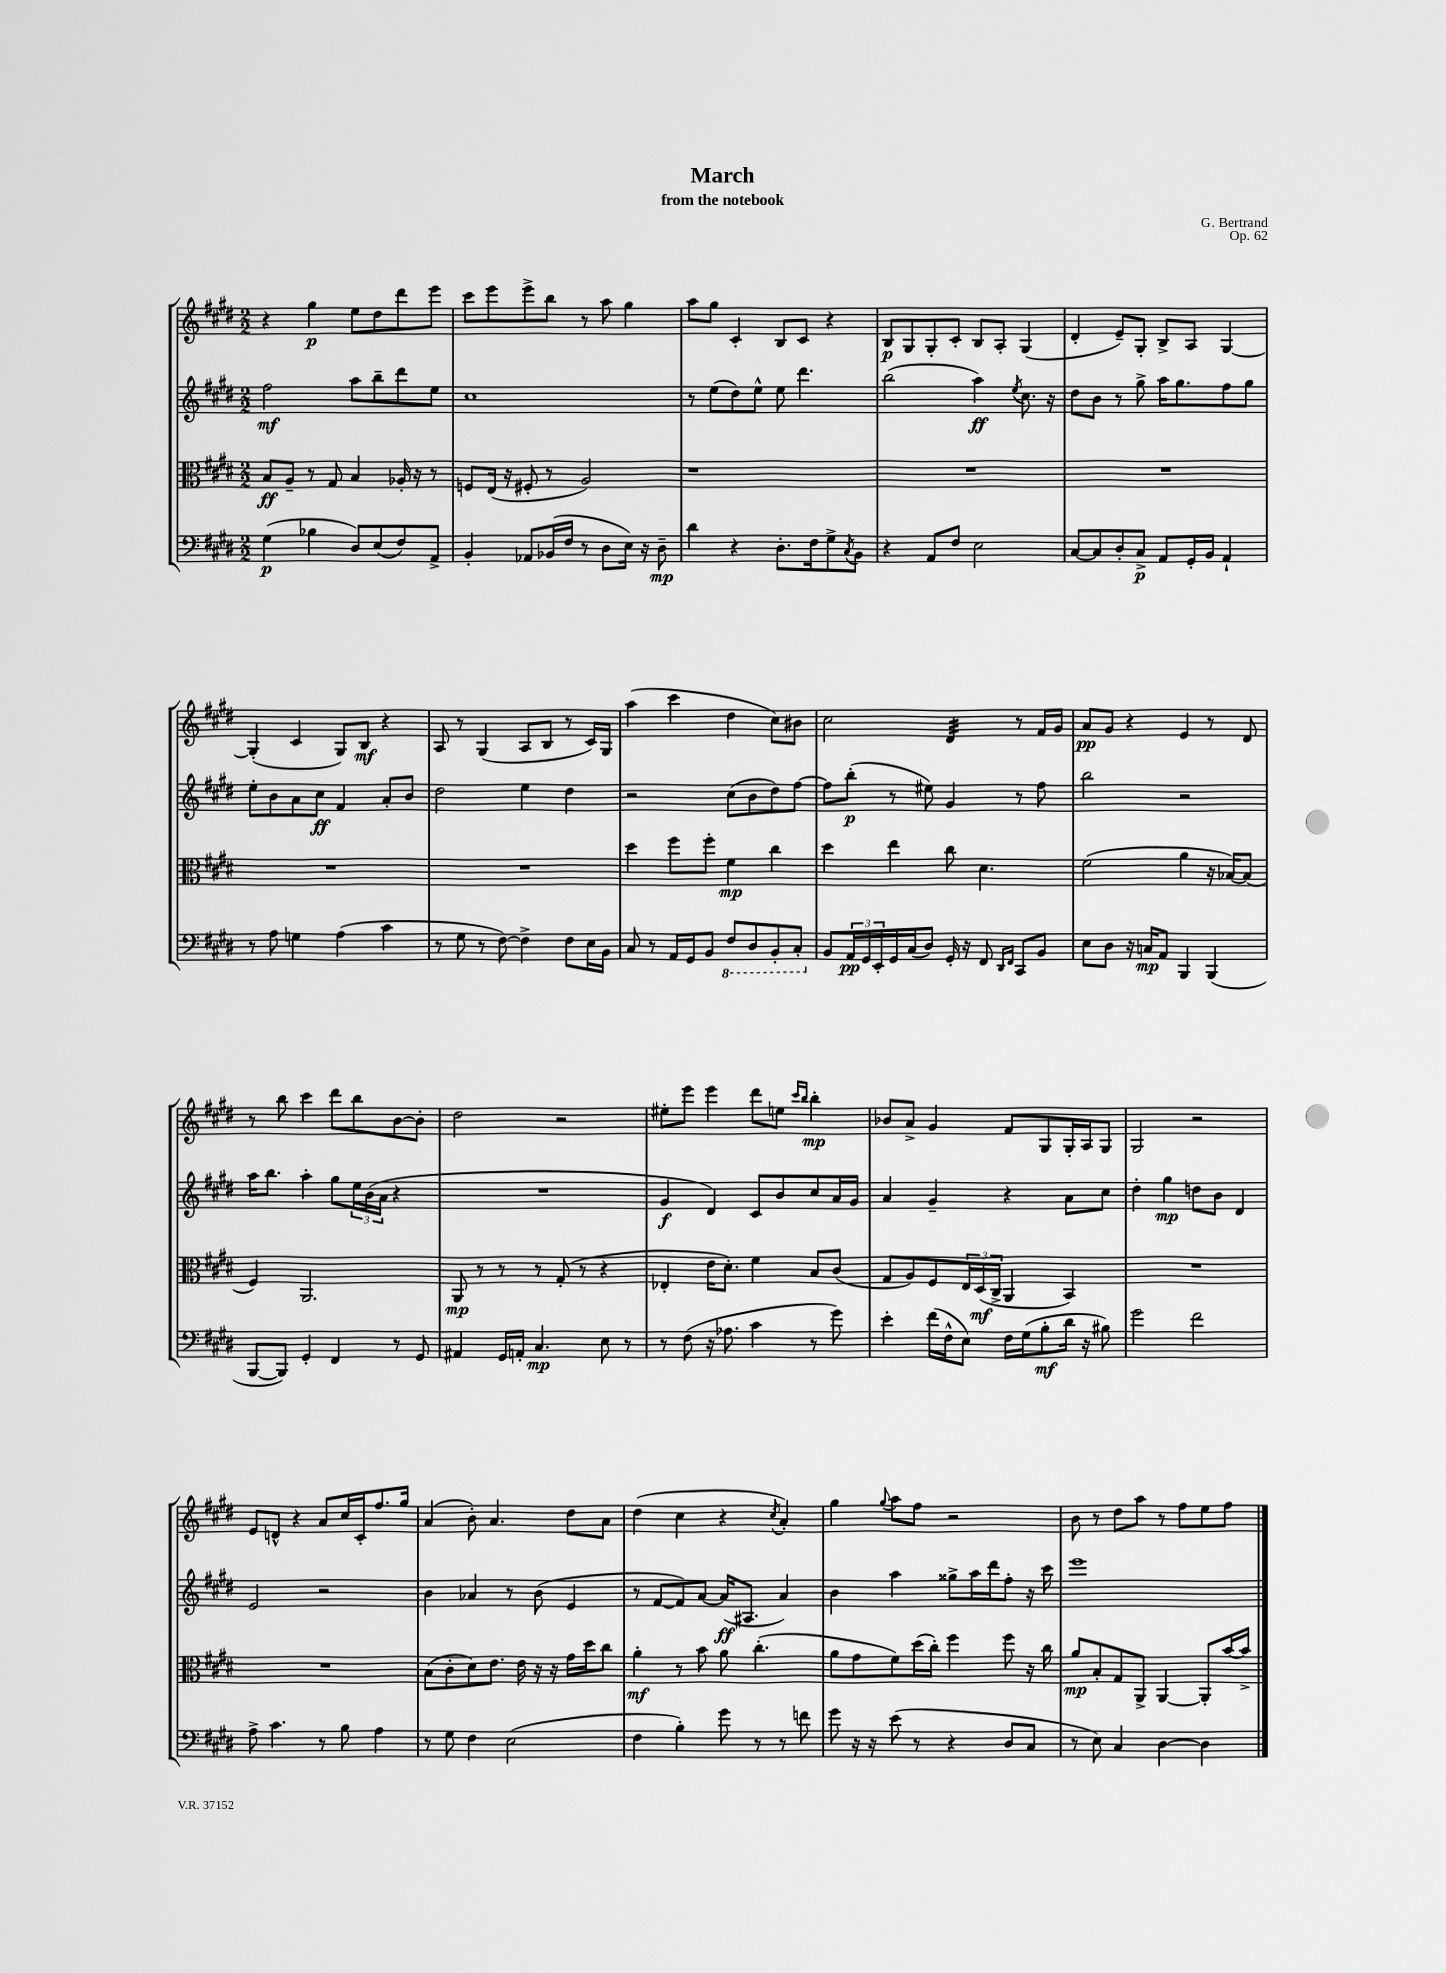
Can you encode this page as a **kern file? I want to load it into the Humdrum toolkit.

**kern	**dynam	**kern	**dynam	**kern	**dynam	**kern	**dynam
*part4	*part4	*part3	*part3	*part2	*part2	*part1	*part1
*staff4	*staff4	*staff3	*staff3	*staff2	*staff2	*staff1	*staff1
*clefF4	*	*clefC3	*	*clefG2	*	*clefG2	*
*k[f#c#g#d#]	*	*k[f#c#g#d#]	*	*k[f#c#g#d#]	*	*k[f#c#g#d#]	*
*M2/2	*	*M2/2	*	*M2/2	*	*M2/2	*
=1	=1	=1	=1	=1	=1	=1	=1
(4G#\	p	8B/L	ff	2ff#\	mf	4r	.
.	.	8A~/J	.	.	.	.	.
4B-X\	.	8r	.	.	.	4gg#\	p
.	.	8G#/	.	.	.	.	.
8D#/L)	.	4B/	.	8aa\L	.	8ee\L	.
(8E/	.	.	.	8bb~\	.	8dd#\	.
8F#/)	.	16A-X'/	.	8ddd#\	.	8ddd#\	.
.	.	16r	.	.	.	.	.
8AA^/J	.	8r	.	8ee\J	.	8eee\J	.
=2	=2	=2	=2	=2	=2	=2	=2
4BB'/	.	8Fn/L	.	1cc#	.	8ccc#\L	.
.	.	(16E/Jk	.	.	.	8eee\	.
.	.	16r	.	.	.	.	.
8AA-X/L	.	8F#X'/	.	.	.	8eee^\	.
(16BB-X/L	.	8r	.	.	.	8bb\J	.
16F#/JJ	.	.	.	.	.	.	.
8r	.	2A/)	.	.	.	8r	.
8D#\L	.	.	.	.	.	8aa\	.
16E\Jk)	.	.	.	.	.	4gg#\	.
16r	.	.	.	.	.	.	.
8D#~\	mp	.	.	.	.	.	.
=3	=3	=3	=3	=3	=3	=3	=3
4d#\	.	1r	.	8r	.	8aa\L	.
.	.	.	.	(8ee\L	.	8gg#\J	.
4r	.	.	.	8dd#\)	.	4c#'/	.
.	.	.	.	8ee^^\J	.	.	.
8.D#'\L	.	.	.	8ee\	.	8B/L	.
.	.	.	.	4.ddd#\	.	8c#/J	.
16F#\k	.	.	.	.	.	.	.
8G#^\	.	.	.	.	.	4r	.
8qC#/	.	.	.	.	.	.	.
8BB\J	.	.	.	.	.	.	.
=4	=4	=4	=4	=4	=4	=4	=4
4r	.	1r	.	(2bb\	.	8B/L	p
.	.	.	.	.	.	8G#/	.
8AA/L	.	.	.	.	.	8G#'/	.
8F#/J	.	.	.	.	.	8c#'/J	.
2E\	.	.	.	4aa\)	ff	8B/L	.
.	.	.	.	.	.	8A'/J	.
.	.	.	.	8qee/	.	.	.
.	.	.	.	8.cc#\	.	(4G#/	.
.	.	.	.	16r	.	.	.
=5	=5	=5	=5	=5	=5	=5	=5
[8C#/L	.	1r	.	8dd#\L	.	4d#'/	.
8C#/]	.	.	.	8b\J	.	.	.
8D#'/	.	.	.	8r	.	8e~/L)	.
8C#^/J	p	.	.	8gg#^\	.	8G#'/J	.
8AA/L	.	.	.	16aa\KL	.	8B^/L	.
.	.	.	.	8.gg#\	.	.	.
16GG#'/L	.	.	.	.	.	8A/J	.
16BB/JJ	.	.	.	.	.	.	.
4AA`/	.	.	.	8ff#\	.	[4G#/	.
.	.	.	.	8gg#\J	.	.	.
!!LO:LB:g=z
=6	=6	=6	=6	=6	=6	=6	=6
8r	.	1r	.	8ee'\L	.	(4G#'/]	.
8A\	.	.	.	8b\	.	.	.
4Gn\	.	.	.	8a\	.	4c#/	.
.	.	.	.	8cc#\J	ff	.	.
(4A\	.	.	.	4f#/	.	8G#/L)	.
.	.	.	.	.	.	8B/J	mf
4c#\	.	.	.	8a'/L	.	4r	.
.	.	.	.	8b/J	.	.	.
=7	=7	=7	=7	=7	=7	=7	=7
8r	.	1r	.	2dd#\	.	8A/	.
8G#\	.	.	.	.	.	8r	.
8r	.	.	.	.	.	(4G#/	.
[8F#\)	.	.	.	.	.	.	.
4F#^\]	.	.	.	4ee\	.	8A/L	.
.	.	.	.	.	.	8B/J	.
8F#\L	.	.	.	4dd#\	.	8r	.
16E\L	.	.	.	.	.	16c#/LL)	.
16BB\JJ	.	.	.	.	.	16G#/JJ	.
=8	=8	=8	=8	=8	=8	=8	=8
8C#/	.	4dd#\	.	2r	.	(4aa\	.
8r	.	.	.	.	.	.	.
16AA/LL	.	8ff#\L	.	.	.	4ccc#\	.
16GG#/J	.	.	.	.	.	.	.
8BB/J	.	8ff#'\J	.	.	.	.	.
*8ba	*	*	*	*	*	*	*
8FF#/L	.	4f#\	mp	(8cc#\L	.	4dd#\	.
8DD#/	.	.	.	8b\	.	.	.
8BBB'/	.	4cc#\	.	8dd#\)	.	8cc#\L)	.
8CC#'/J	.	.	.	[8ff#\J	.	8b#X\J	.
=9	=9	=9	=9	=9	=9	=9	=9
*X8ba	*	*	*	*	*	*	*
8BB/L	.	4dd#\	.	8ff#\L]	.	2cc#\	.
24AA/L	pp	.	.	(8bb'\J	p	.	.
24GG#/	.	.	.	.	.	.	.
24EE'/	.	.	.	.	.	.	.
16GG#/	.	4ee\	.	8r	.	.	.
(16C#/J	.	.	.	.	.	.	.
8D#/J)	.	.	.	8ee#X\)	.	.	.
*	*	*	*	*	*	*tremolo	*
16GG#'/	.	8cc#\	.	4g#/	.	32d#/LLL	.
.	.	.	.	.	.	32d#/	.
16r	.	.	.	.	.	32d#/	.
.	.	.	.	.	.	32d#/	.
8FF#/	.	4.d#\	.	.	.	32d#/	.
.	.	.	.	.	.	32d#/	.
.	.	.	.	.	.	32d#/	.
.	.	.	.	.	.	32d#/JJJ	.
*	*	*	*	*	*	*Xtremolo	*
16qqDD#/LL	.	.	.	.	.	.	.
16qqFF#/JJ	.	.	.	.	.	.	.
8CC#/L	.	.	.	8r	.	8r	.
8BB/J	.	.	.	8ff#\	.	16f#/LL	.
.	.	.	.	.	.	16g#/JJ	.
=10	=10	=10	=10	=10	=10	=10	=10
8E\L	.	(2f#\	.	2bb\	.	8a/L	pp
8D#\J	.	.	.	.	.	8g#/J	.
16r	.	.	.	.	.	4r	.
16Cn/KL	mp	.	.	.	.	.	.
8AA/J	.	.	.	.	.	.	.
4BBB/	.	4a\	.	2r	.	4e/	.
(4BBB/	.	16r	.	.	.	8r	.
.	.	[16B-X/KL)	.	.	.	.	.
.	.	(8B-/J]	.	.	.	8d#/	.
!!LO:LB:g=z
=11	=11	=11	=11	=11	=11	=11	=11
[8BBB/L	.	4F#/)	.	16aa\KL	.	8r	.
.	.	.	.	8.bb\J	.	.	.
8BBB/J])	.	.	.	.	.	8bb\	.
4GG#'/	.	2.AA/	.	4aa'\	.	4ccc#\	.
4FF#/	.	.	.	8gg#\L	.	8ddd#\L	.
.	.	.	.	24ee\L	.	8bb\	.
.	.	.	.	(24b\	.	.	.
.	.	.	.	24a\JJ	.	.	.
8r	.	.	.	4r	.	[8b\	.
8GG#/	.	.	.	.	.	8b'\J]	.
=12	=12	=12	=12	=12	=12	=12	=12
4AA#X/	.	8AA/	mp	1r	.	2dd#\	.
.	.	8r	.	.	.	.	.
16GG#/LL	.	8r	.	.	.	.	.
16AAn'/JJ	.	.	.	.	.	.	.
4.C#/	mp	8r	.	.	.	.	.
.	.	(8G#'/	.	.	.	2r	.
.	.	8r	.	.	.	.	.
8E\	.	4r	.	.	.	.	.
8r	.	.	.	.	.	.	.
=13	=13	=13	=13	=13	=13	=13	=13
8r	.	4E-X'/	.	4g#/	f	8ee#X'\L	.
(8F#\	.	.	.	.	.	8eee\J	.
16r	.	16e\KL	.	4d#/)	.	4eee\	.
8.A-X\	.	8.d#'\J)	.	.	.	.	.
4c#\	.	4f#\	.	8c#/L	.	8ddd#\L	.
.	.	.	.	8b/	.	8een\J	.
.	.	.	.	.	.	16qqccc#/LL	.
.	.	.	.	.	.	16qqbb/JJ	.
8r	.	8B/L	.	8cc#/	.	4bb'\	mp
8g#\)	.	(8c#/J	.	16a/L	.	.	.
.	.	.	.	16g#/JJ	.	.	.
=14	=14	=14	=14	=14	=14	=14	=14
4e'\	.	8G#/L	.	4a/	.	8b-X/L	.
.	.	8A/)	.	.	.	8a^/J	.
(16f#\LL	.	8F#/	.	4g#~/	.	4g#/	.
16F#^^\J	.	.	.	.	.	.	.
8E\J)	.	24E/L	.	.	.	.	.
.	.	(24D#/	mf	.	.	.	.
.	.	24C#^/JJ	.	.	.	.	.
16F#\LL	.	4AA/	.	4r	.	8f#/L	.
(16G#\J	.	.	.	.	.	.	.
8B'\	mf	.	.	.	.	8G#/	.
16d#\Jk	.	4BB/)	.	8a\L	.	16G#'/L	.
16r	.	.	.	.	.	16A/J	.
8B#X\)	.	.	.	8cc#\J	.	8G#/J	.
=15	=15	=15	=15	=15	=15	=15	=15
2g#\	.	1r	.	4dd#'\	.	2G#/	.
.	.	.	.	4gg#\	mp	.	.
2f#\	.	.	.	8ddn\L	.	2r	.
.	.	.	.	8b\J	.	.	.
.	.	.	.	4d#/	.	.	.
!!LO:LB:g=z
=16	=16	=16	=16	=16	=16	=16	=16
8A^\	.	1r	.	2e/	.	8e/L	.
4.c#\	.	.	.	.	.	8dn^^/J	.
.	.	.	.	.	.	4r	.
8r	.	.	.	2r	.	8a/L	.
8B\	.	.	.	.	.	16cc#/L	.
.	.	.	.	.	.	16c#'/J	.
4A\	.	.	.	.	.	8.ff#/	.
.	.	.	.	.	.	16gg#/Jk	.
=17	=17	=17	=17	=17	=17	=17	=17
8r	.	(8B\L	.	4b\	.	(4a/	.
8G#\	.	8c#'\	.	.	.	.	.
4F#\	.	8d#\)	.	4a-X/	.	8b'\)	.
.	.	8.e\J	.	.	.	4.a/	.
(2E\	.	.	.	8r	.	.	.
.	.	16e\	.	.	.	.	.
.	.	16r	.	(8b\	.	.	.
.	.	16r	.	.	.	.	.
.	.	16g#\LL	.	4e/	.	8dd#\L	.
.	.	16dd#\J	.	.	.	.	.
.	.	8cc#\J	.	.	.	8a\J	.
=18	=18	=18	=18	=18	=18	=18	=18
4F#\	.	4a'\	mf	8r	.	(4dd#\	.
.	.	.	.	[8f#/L	.	.	.
4B'\)	.	8r	.	8f#/])	.	4cc#\	.
.	.	8b\	.	[8a/J	.	.	.
8g#\	.	8a\	.	(16a/KL]	ff	4r	.
.	.	.	.	8.A#X/J	.	.	.
8r	.	(4.cc#'\	.	.	.	.	.
.	.	.	.	.	.	8qcc#/	.
8r	.	.	.	4a/)	.	4a'/)	.
8fn\	.	.	.	.	.	.	.
=19	=19	=19	=19	=19	=19	=19	=19
8g#\	.	8a\L	.	4b\	.	4gg#\	.
16r	.	8g#\	.	.	.	.	.
16r	.	.	.	.	.	.	.
.	.	.	.	.	.	8qqgg#/	.
(8e\	.	8f#\)	.	4aa\	.	8aa\L	.
8r	.	(16dd#\L	.	.	.	8ff#\J	.
.	.	16cc#'\JJ)	.	.	.	.	.
4r	.	4ff#\	.	8gg##X^\L	.	2r	.
.	.	.	.	16aa\L	.	.	.
.	.	.	.	16ddd#\J	.	.	.
8D#/L	.	8ff#\	.	8ff#'\J	.	.	.
8C#/J	.	16r	.	16r	.	.	.
.	.	16cc#\	.	16ccc#\	.	.	.
=20	=20	=20	=20	=20	=20	=20	=20
8r	.	8a/L	mp	1eee	.	8b\	.
8E\)	.	8B'/	.	.	.	8r	.
4C#/	.	8G#/	.	.	.	8dd#\L	.
.	.	8AA^/J	.	.	.	8aa\J	.
[4D#\	.	[4AA/	.	.	.	8r	.
.	.	.	.	.	.	8ff#\L	.
4D#\]	.	8AA'/L]	.	.	.	8ee\	.
.	.	[16b/L	.	.	.	8ff#\J	.
.	.	16b^/JJ]	.	.	.	.	.
==	==	==	==	==	==	==	==
*-	*-	*-	*-	*-	*-	*-	*-
